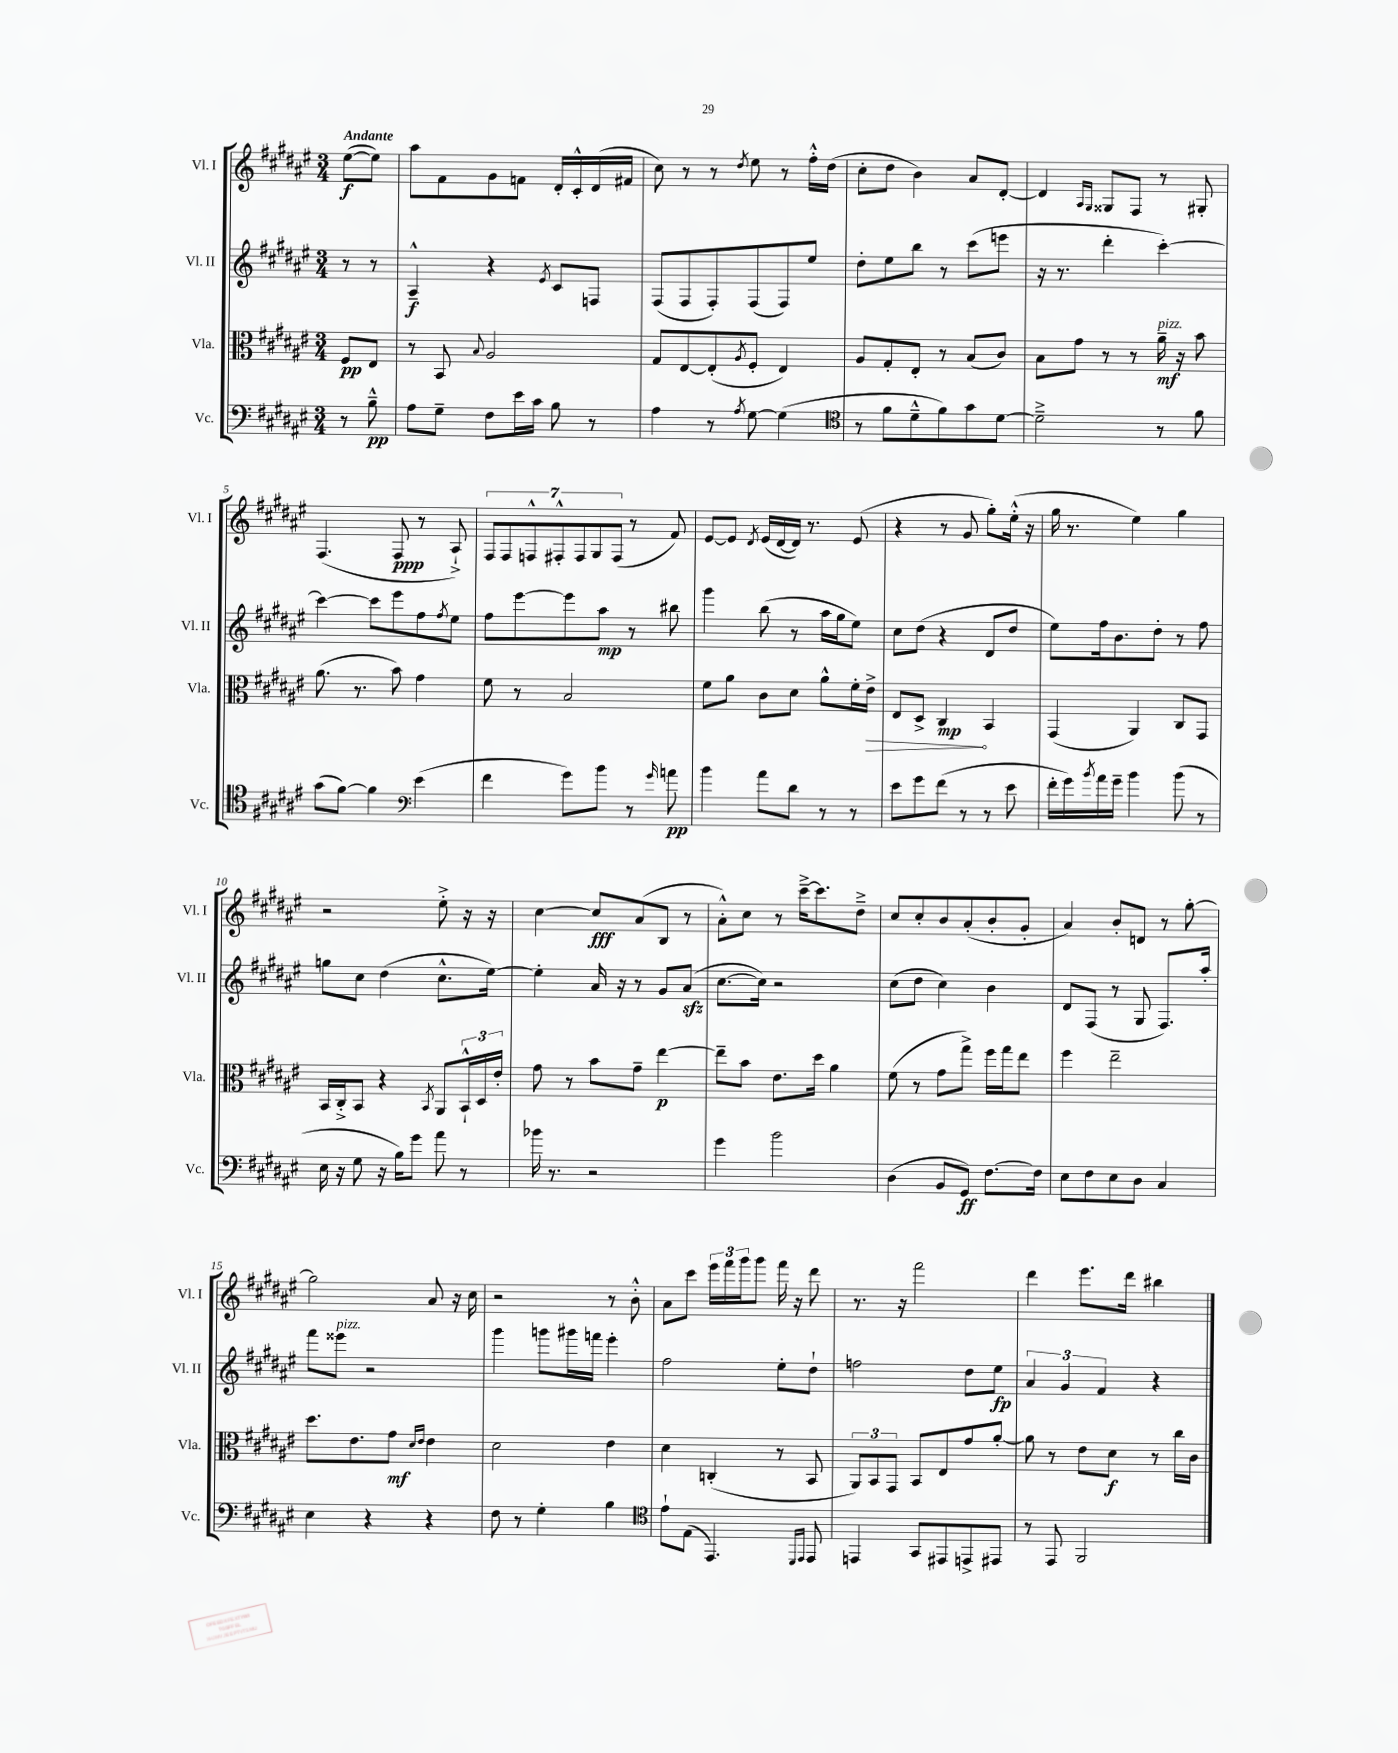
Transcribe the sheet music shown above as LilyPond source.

<<
\new StaffGroup <<
\new Staff = "s0" \with { instrumentName = "Vl. I" shortInstrumentName = "Vl. I" } {
    \clef treble \key fis \major \numericTimeSignature \time 3/4 \partial 4 \tempo "Andante"
    eis''8~\f( eis''8) |
    ais''8 fis'8 gis'8 f'8 dis'16-. cis'16-.-^ dis'16( fis'16 |
    cis''8) r8 r8 \acciaccatura { dis''8 } eis''8 r8 fis''16-.-^ dis''16( |
    cis''8-. dis''8 b'4) ais'8 dis'8~-. |
    dis'4 \grace { ais16 gis16 } gisis8 fis8 r8 gis8-. |
    fis4.( fis8\ppp r8 ais8-!->) |
    \tuplet 7/4 { fis8 fis8 f8-^ fis8-.-^ fis8 gis8 fis8( } r8 fis'8) |
    eis'8~ eis'8 \acciaccatura { dis'8 } eis'16( dis'16~ dis'16) r8. eis'8( |
    r4 r8 gis'8 gis''8-.) eis''16-.-^( r16 |
    gis''16 r8. eis''4) gis''4 |
    r2 eis''8-.-> r16 r16 |
    cis''4~ cis''8\fff ais'8( b8 r8 |
    ais'8-.-^) cis''8 r8 cis'''16~---> cis'''8. dis''8---> |
    cis''8 cis''8-. b'8 ais'8-.( b'8-. gis'8-. |
    ais'4) b'8-. d'8 r8 gis''8~-. |
    gis''2 ais'8 r16 cis''16 |
    r2 r8 b'8-.-^ |
    ais'8 cis'''8 \tuplet 3/2 { eis'''16 fis'''16 gis'''16 } gis'''8 fis'''16 r16 dis'''8 |
    r8. r16 fis'''2 |
    dis'''4 eis'''8. dis'''16 bis''4 \bar "|." |
}
\new Staff = "s1" \with { instrumentName = "Vl. II" shortInstrumentName = "Vl. II" } {
    \clef treble \key fis \major \numericTimeSignature \time 3/4 \partial 4
    r8 r8 |
    ais4---^\f r4 \acciaccatura { eis'8 } cis'8 f8 |
    fis8( fis8 fis8-.) fis8( fis8) eis''8 |
    dis''8-. eis''8 b''8 r8 cis'''8( e'''8 |
    r16 r8. dis'''4-. cis'''4~-.) |
    cis'''4~ cis'''8 eis'''8 fis''8 \acciaccatura { fis''8 } eis''8 |
    fis''8 eis'''8~ eis'''8 ais''8\mp r8 bis''8 |
    gis'''4 b''8( r8 ais''16 gis''16 eis''8) |
    cis''8 dis''8( r4 dis'8 dis''8 |
    eis''8) fis''16 b'8. dis''8-. r8 fis''8 |
    g''8 cis''8 dis''4( cis''8.-^ eis''16~) |
    eis''4-. ais'16 r16 r8 gis'8 ais'8\sfz( |
    cis''8.~ cis''16) r2 |
    cis''8( dis''8 cis''4) b'4 |
    dis'8 fis8( r8 gis8 fis8.) ais''16-. |
    fis'''8 eisis'''8^\markup { \italic "pizz." } r2 |
    gis'''4 g'''8 gis'''16 f'''16 eis'''4-. |
    fis''2 eis''8-. dis''8-! |
    f''2 dis''8 eis''8\fp |
    \tuplet 3/2 { ais'4 gis'4 fis'4 } r4 \bar "|." |
}
\new Staff = "s2" \with { instrumentName = "Vla." shortInstrumentName = "Vla." } {
    \clef alto \key fis \major \numericTimeSignature \time 3/4 \partial 4
    fis8\pp eis8 |
    r8 b,8 \appoggiatura { b8 } ais2 |
    gis8 eis8~ eis8-.( \acciaccatura { ais8 } fis8-. eis4) |
    ais8 gis8-. eis8-. r8 b8( cis'8) |
    b8 gis'8 r8 r8 ais'16--\mf^\markup { \italic "pizz." } r16 b'8 |
    ais'8.( r8. b'8) gis'4 |
    fis'8 r8 b2 |
    fis'8 ais'8 cis'8 dis'8 ais'8-^ fis'16-. \once \override Hairpin.circled-tip = ##t eis'16->\> |
    eis8 dis8-> cis4\mp\! b,4 |
    gis,4( ais,4) cis8 gis,8 |
    b,16 cis16-.-> b,8 r4 \acciaccatura { b,8 } ais,8 \tuplet 3/2 { b,16-!-^ dis16 eis'16-. } |
    gis'8 r8 b'8 gis'8-- eis''4~\p |
    eis''8-- b'8 eis'8. dis''16 ais'4 |
    fis'8( r8 gis'8 gis''8->) fis''16 gis''16 eis''8 |
    fis''4 eis''2-- |
    dis''8. eis'8. gis'8\mf \grace { dis'16 eis'16 } eis'4 |
    dis'2 eis'4 |
    dis'4 c4-.( r8 b,8 |
    \tuplet 3/2 { ais,8) b,8 gis,8 } b,8 eis8 gis'8 ais'8~-. |
    ais'8 r8 eis'8 dis'8\f r8 cis''16 cis'16 \bar "|." |
}
\new Staff = "s3" \with { instrumentName = "Vc." shortInstrumentName = "Vc." } {
    \clef bass \key fis \major \numericTimeSignature \time 3/4 \partial 4
    r8 b8---^\pp |
    ais8 gis8-- fis8 eis'16 cis'16 b8 r8 |
    ais4 r8 \acciaccatura { ais8 } gis8~ gis4( |
    \clef tenor r8 fis'8 dis'8---^ fis'8) gis'8 dis'8~ |
    dis'2---> r8 fis'8 |
    gis'8( fis'8~) fis'4 \clef bass eis'4( |
    fis'4 gis'8) b'8 r8 \grace { gis'16 } a'8\pp |
    b'4 ais'8 dis'8 r8 r8 |
    eis'8 gis'8 fis'8( r8 r8 eis'8 |
    fis'16-. gis'16) \acciaccatura { b'8 } ais'16 gis'16-- b'4 b'8( r8 |
    eis16 r16 gis8 r16 b16) gis'8 ais'8 r8 |
    bes'16 r8. r2 |
    gis'4 b'2 |
    dis4( b,8 gis,8\ff) fis8.~ fis16 |
    eis8 fis8 eis8 dis8 cis4 |
    eis4 r4 r4 |
    fis8 r8 gis4-. b4 |
    \clef tenor eis'8-! eis8( eis,4.) \grace { dis,16 eis,16 } eis,8 |
    e,4 gis,8 eis,8 e,8-> eis,8 |
    r8 eis,8 fis,2 \bar "|." |
}
>>
>>
